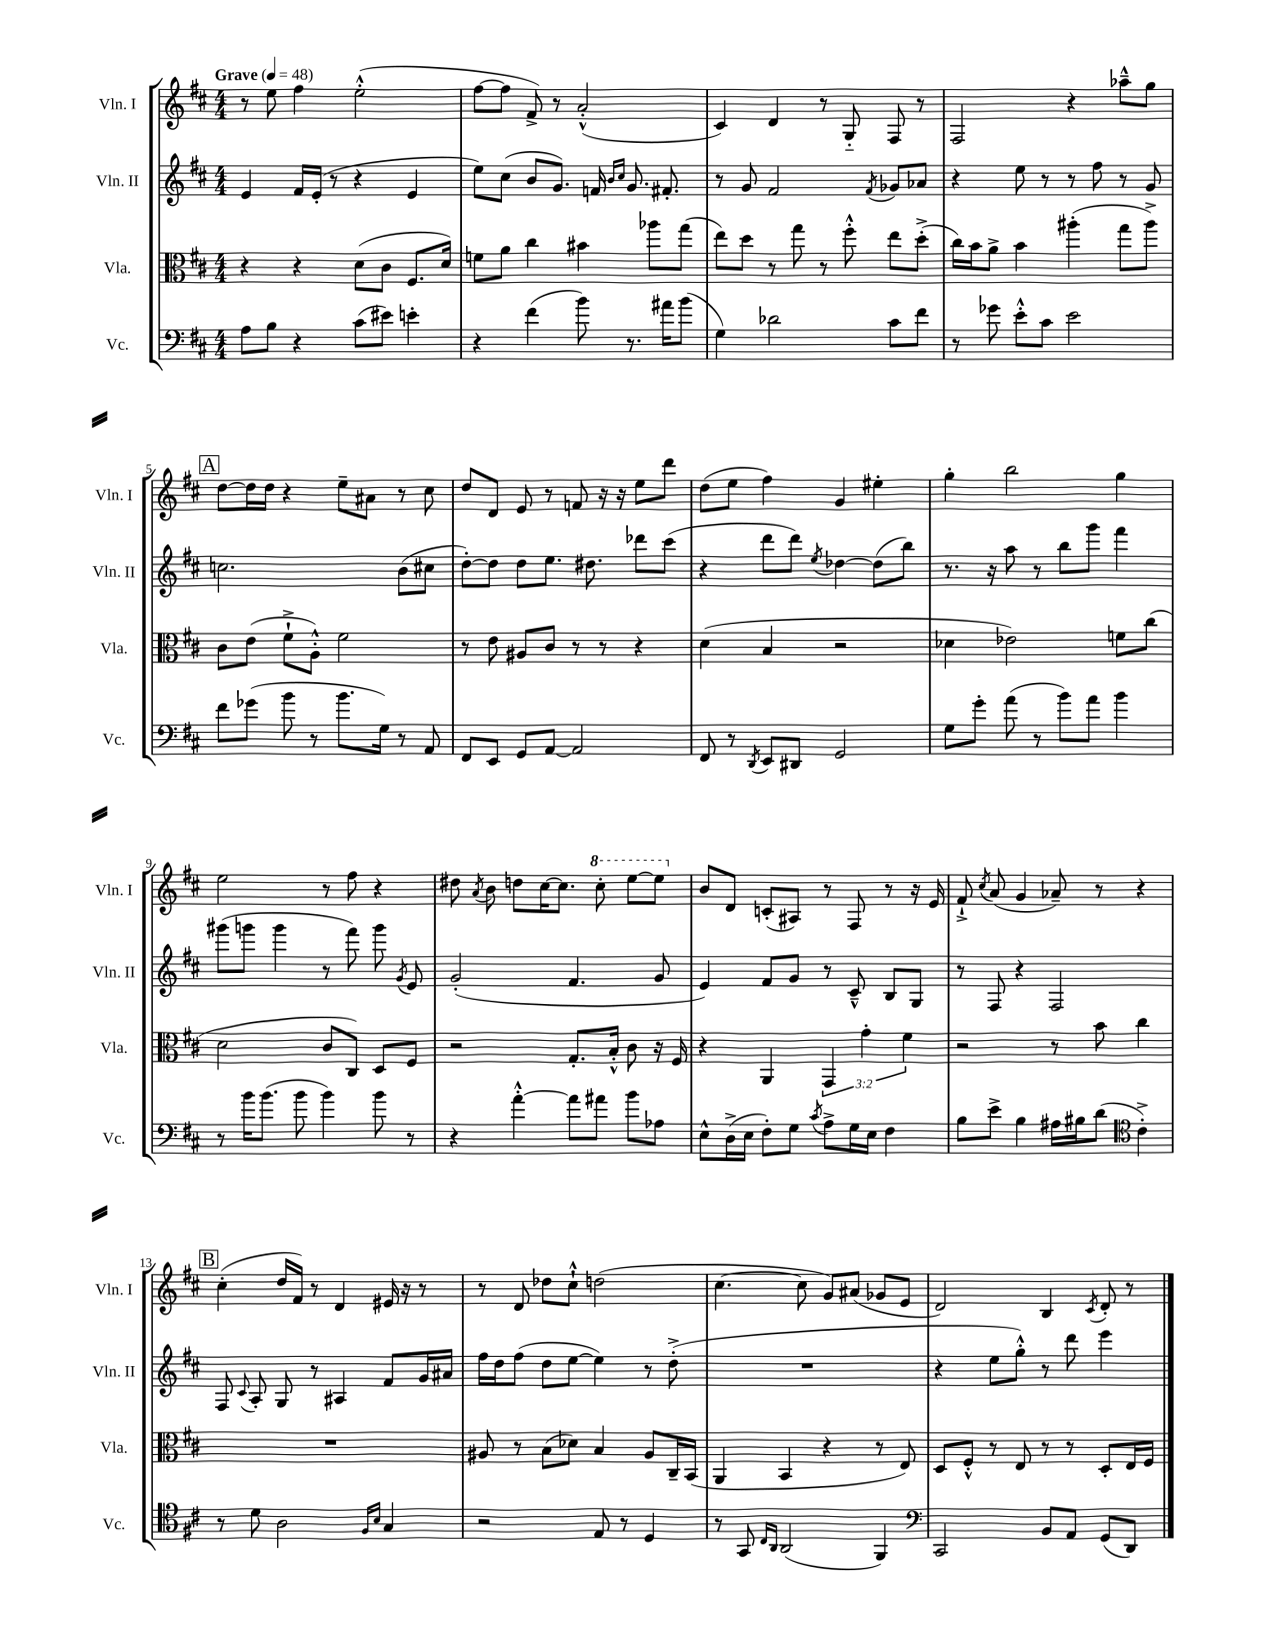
<<
\new StaffGroup <<
\new Staff = "s0" \with { instrumentName = "Vln. I" shortInstrumentName = "Vln. I" } {
    \clef treble \key d \major \numericTimeSignature \time 4/4 \tempo "Grave" 4 = 48
    \autoBeamOff r8 e''8 fis''4 e''2-.-^( |
    fis''8[~ fis''8] fis'8->) r8 a'2-.-^( |
    cis'4) d'4 r8 g8-_ fis8 r8 |
    fis2 r4 aes''8[---^ g''8] |
    \mark \markup { \box "A" } d''8[~ d''16 d''16] r4 e''8[-- ais'8] r8 cis''8 |
    d''8[ d'8] e'8 r8 f'8 r16 r16 e''8[ d'''8] |
    d''8[( e''8] fis''4) g'4 eis''4-. |
    g''4-. b''2 g''4 |
    e''2 r8 fis''8 r4 |
    dis''8 \acciaccatura { a'8 } b'8 d''8[ cis''16~ cis''8.] \ottava #1 cis'''8-. e'''8[~ e'''8] \ottava #0 |
    b'8[ d'8] c'8[-.( ais8]) r8 fis8 r8 r16 e'16 |
    fis'8-!-> \acciaccatura { cis''8 } a'8( g'4 aes'8--) r8 r4 |
    \mark \markup { \box "B" } cis''4-.( d''16[ fis'16]) r8 d'4 eis'16 r16 r8 |
    r8 d'8 des''8[ cis''8]-!-^ d''2( |
    cis''4.~ cis''8 g'8[) ais'8]( ges'8[ e'8] |
    d'2) b4 \acciaccatura { cis'8 } d'8-. r8 \bar "|." |
}
\new Staff = "s1" \with { instrumentName = "Vln. II" shortInstrumentName = "Vln. II" } {
    \clef treble \key d \major \numericTimeSignature \time 4/4
    \autoBeamOff e'4 fis'16[ e'16]-.( r8 r4 e'4 |
    e''8[) cis''8]( b'8[ g'8.]) f'16 \grace { b'16[ cis''16] } g'8. fis'8.-. |
    r8 g'8 fis'2 \acciaccatura { fis'8 } ges'8[ aes'8] |
    r4 e''8 r8 r8 fis''8 r8 g'8 |
    \mark \markup { \box "A" } c''2. b'8[( cis''8] |
    d''8[~-.) d''8] d''8[ e''8.] dis''8. des'''8[ cis'''8]( |
    r4 d'''8[ d'''8]) \acciaccatura { e''8 } des''4~ des''8[( b''8]) |
    r8. r16 a''8 r8 b''8[ g'''8] fis'''4 |
    gis'''8[( g'''8] g'''4 r8 fis'''8) g'''8 \acciaccatura { g'8 } e'8 |
    g'2-.( fis'4. g'8 |
    e'4) fis'8[ g'8] r8 cis'8---^ b8[ g8] |
    r8 fis8 r4 fis2 |
    \mark \markup { \box "B" } fis8 \appoggiatura { cis'8 } a8-. g8 r8 ais4 fis'8[ g'16 ais'16] |
    fis''16[ d''16 fis''8]( d''8[ e''8]~ e''4) r8 d''8-.->( |
    R1 |
    r4 e''8[ g''8]-.-^) r8 d'''8 e'''4 \bar "|." |
}
\new Staff = "s2" \with { instrumentName = "Vla." shortInstrumentName = "Vla." } {
    \clef alto \key d \major \numericTimeSignature \time 4/4 \override Staff.TupletNumber.text = #tuplet-number::calc-fraction-text
    \autoBeamOff r4 r4 d'8[( cis'8] fis8.[ d'16]) |
    f'8[ a'8] cis''4 bis'4 aes''8[ g''8]( |
    e''8[) d''8] r8 g''8 r8 fis''8-.-^ e''8[ d''8]-.->( |
    cis''16[) b'16 a'8]-> b'4 ais''4-.( g''8[ ais''8]->) |
    \mark \markup { \box "A" } cis'8[ e'8]( fis'8[-!-> a8]-.-^) fis'2 |
    r8 e'8 ais8[ cis'8] r8 r8 r4 |
    d'4( b4 r2 |
    des'4 ees'2) f'8[ cis''8]( |
    d'2 cis'8[ cis8]) d8[ fis8] |
    r2 g8.[-. b16]-.-^ cis'8 r16 fis16 |
    r4 a,4 \tuplet 3/2 { g,4 g'4-. fis'4 } |
    r2 r8 b'8 cis''4 |
    \mark \markup { \box "B" } R1 |
    ais8 r8 b8[( des'8]) b4 ais8[ cis16-- b,16]( |
    a,4 b,4 r4 r8 e8) |
    d8[ fis8]-.-^ r8 e8 r8 r8 d8[-. e16 fis16] \bar "|." |
}
\new Staff = "s3" \with { instrumentName = "Vc." shortInstrumentName = "Vc." } {
    \clef bass \key d \major \numericTimeSignature \time 4/4
    \autoBeamOff a8[ b8] r4 cis'8[( eis'8]) e'4-. |
    r4 fis'4( b'8) r8. ais'16[ b'8]( |
    g4) des'2 cis'8[ fis'8] |
    r8 ges'8 e'8[-.-^ cis'8] e'2 |
    \mark \markup { \box "A" } fis'8[ ges'8]( b'8 r8 b'8.[ g16]) r8 a,8 |
    fis,8[ e,8] g,8[ a,8]~ a,2 |
    fis,8 r8 \acciaccatura { d,8 } e,8[ dis,8] g,2 |
    g8[ g'8]-. a'8( r8 b'8[) a'8] b'4 |
    r8 b'16[ b'8.]( b'8 b'4) b'8 r8 |
    r4 a'4~-.-^ a'8[ ais'8] b'8[ aes8] |
    e8[-^ d16->( e16] fis8[-.) g8] \acciaccatura { cis'8 } a8[-> g16 e16] fis4 |
    b8[ e'8]-> b4 ais16[ bis16 d'8]( \clef tenor cis'4-.->) |
    \mark \markup { \box "B" } r8 d'8 a2 \grace { fis16[ b16] } g4 |
    r2 e8 r8 d4 |
    r8 g,8 \grace { cis16[ a,16] } a,2( fis,4) |
    \clef bass cis,2 b,8[ a,8] g,8[( d,8]) \bar "|." |
}
>>
>>
